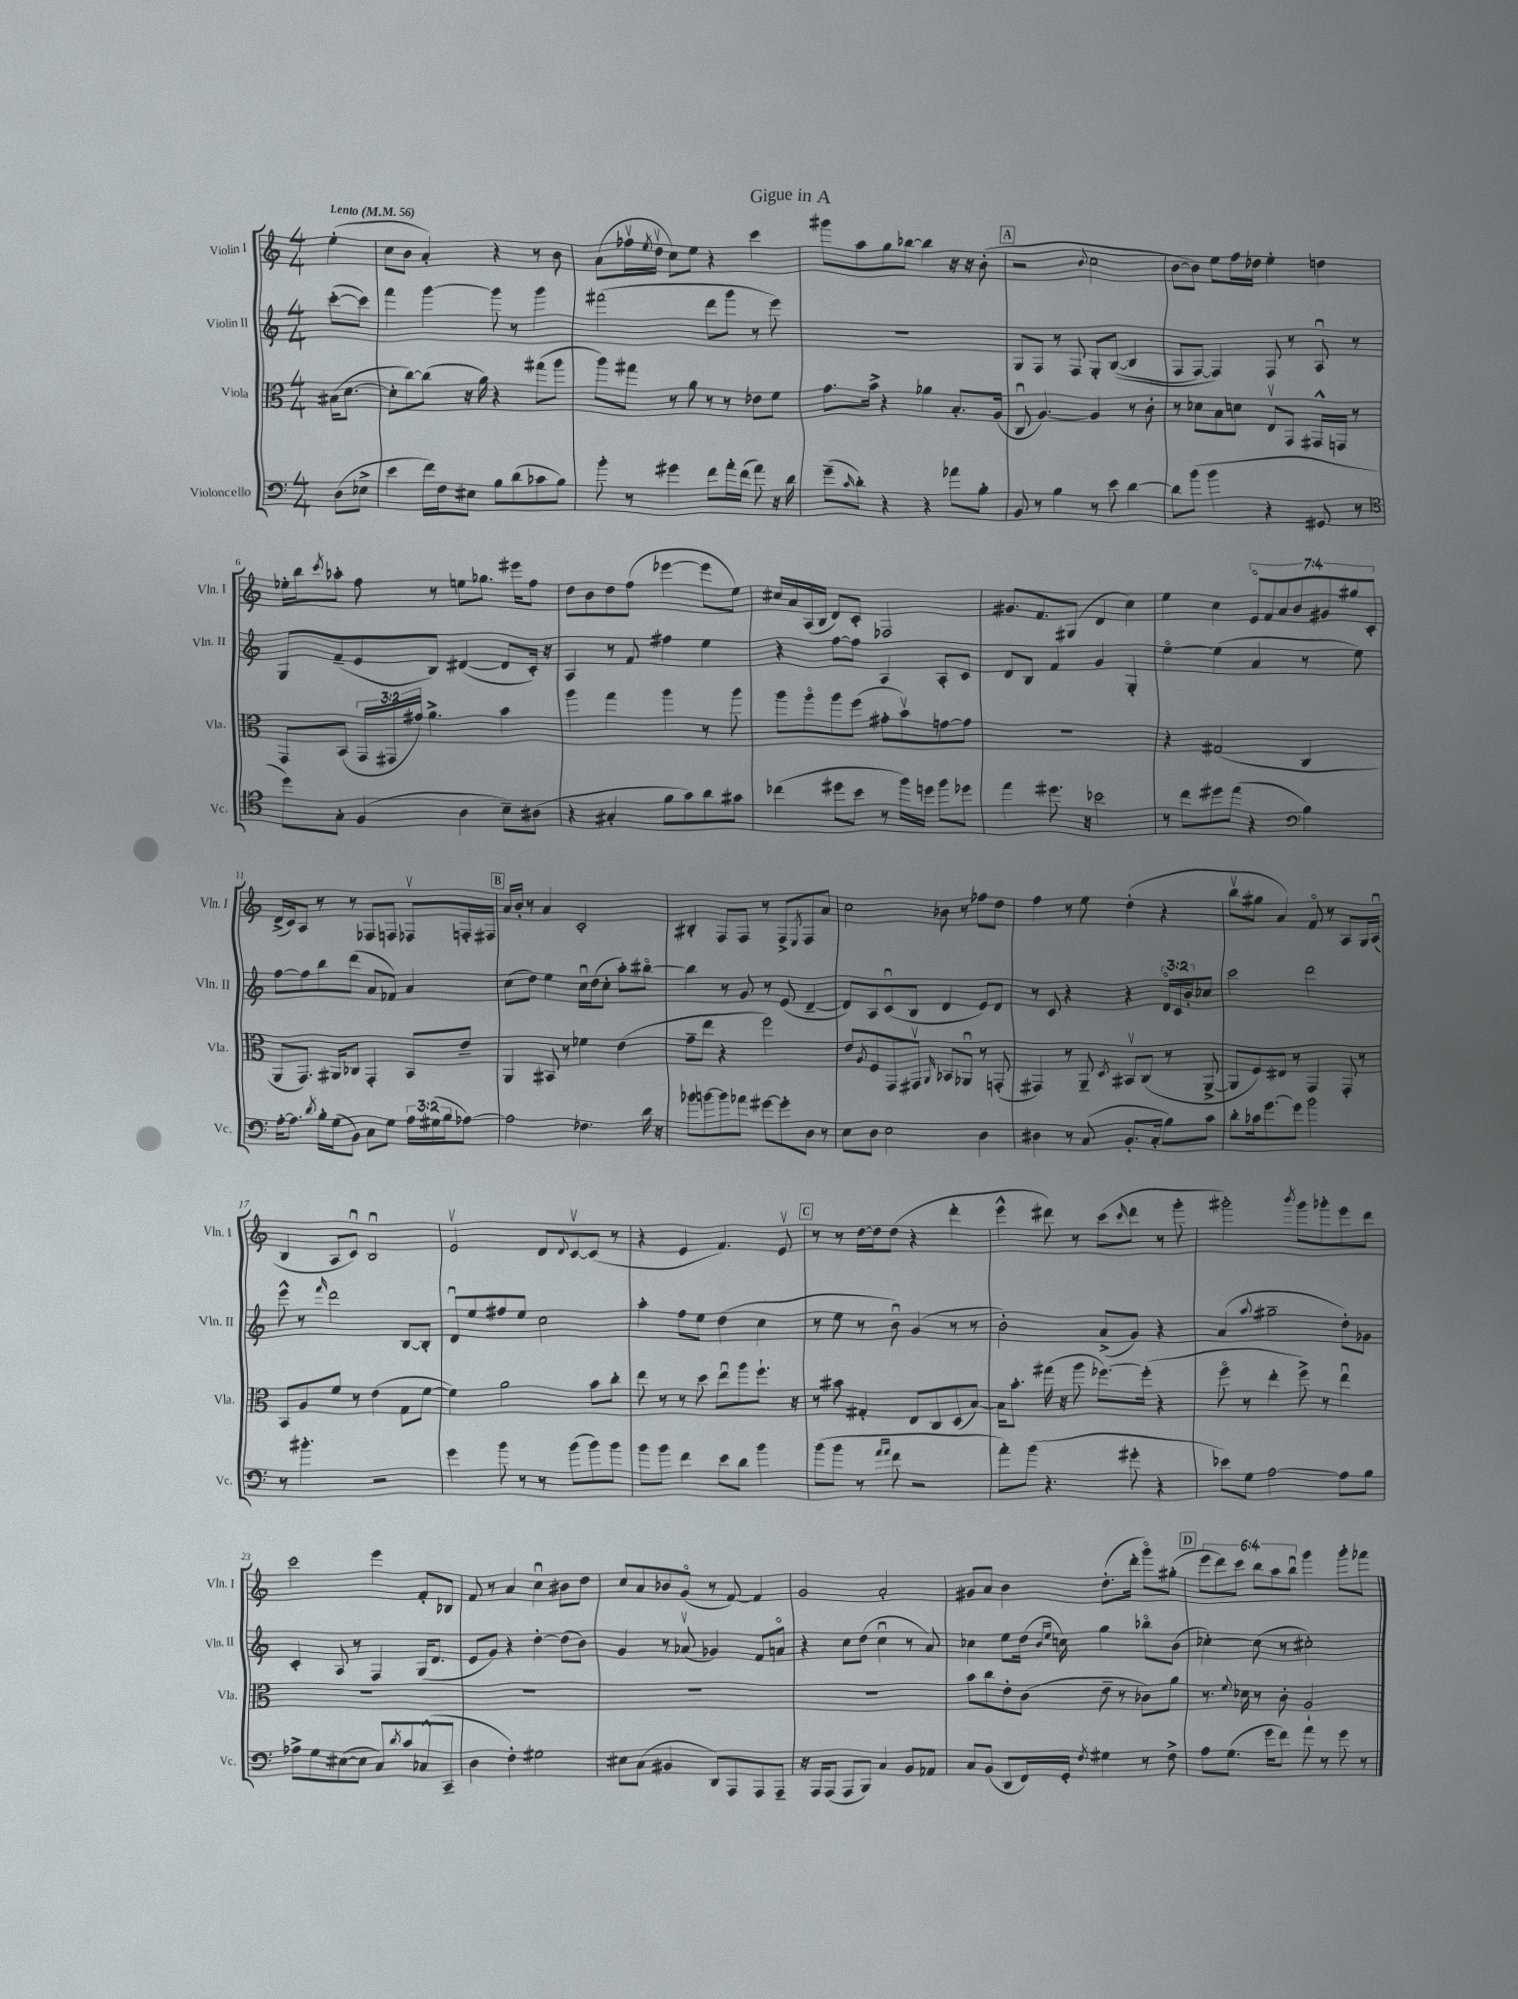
\header { title = "Gigue in A" }
<<
\new StaffGroup <<
\new Staff = "s0" \with { instrumentName = "Violin I" shortInstrumentName = "Vln. I" } {
    \clef treble \key c \major \numericTimeSignature \time 4/4 \override Staff.TupletNumber.text = #tuplet-number::calc-fraction-text \partial 4 \tempo "Lento" 4 = 56
    e''4-.( |
    c''8 b'8 a'4-.) r4 r8 b'8 |
    a'8( fes''16\upbow \acciaccatura { e''8 } d''16\upbow c''8) e''8 r4 c'''4 |
    gis'''8 a''8 g''8 bes''8~ bes''4 r16 r16 b'8-.( |
    \mark \markup { \box "A" } r2 \appoggiatura { b'8 } c''2 |
    b'8~ b'8) e''8 f''16 des''16 e''4-. d''4 |
    ees''16-. b''16 \acciaccatura { c'''8 } aes''8-. f''8 r8 e''8 ges''8. eis'''16 f''8 |
    d''8 b'8 d''8 f''8( ees'''4~ ees'''8 e''8) |
    cis''16 a'16 a16( b16 d'8) c'8-. fes2 |
    gis'8. f'8. gis8( d'4 c''4) |
    e''4 c''4 \tuplet 7/4 { e'8\flageolet f'8 a'8 b'8 gis'8 gis''8 c'8-. } |
    d'16->( c'16) a8 r8 r8 fes8 f8 fes8\upbow f16-. fis16 |
    \mark \markup { \box "B" } a'16 b'16-. r8 a'4 c'2-. |
    bis4-. f8 f8 r8 f8-> \acciaccatura { e8 } f8 a'8 |
    c''2 bes'8 r8 fes''8 d''8 |
    f''4 r8 e''8 d''4-.( r4 |
    b''8\upbow gis''8 a'4) f'8\flageolet r8 a8 g16 a16\downbow( |
    b4 a8 c'8\downbow) b2\downbow |
    e'2\upbow d'8 \appoggiatura { d'8 } c'8~\upbow c'8( r8 |
    r4 e'4 f'4.) e'8\upbow |
    \mark \markup { \box "C" } r8 r8 d''16~ d''16 d''8( r4 d'''4-. |
    e'''4-^ dis'''8) r8 c'''8( \grace { c'''16 } dis'''8 r8 g'''8-. |
    gis'''2-.) \acciaccatura { b'''8 } gis'''8 ges'''8-. e'''8 d'''8 |
    c'''2 e'''4 f'8-. bes8 |
    f'8 r8 a'4 c''4\downbow bis'8 d''8 |
    c''8 a'8 bes'8 g'8\flageolet( r8 f'8~) f'4 |
    g'2 a'2-. |
    gis'8 a'8 b'4 d''8.-.( d'''16-. g'''8\flageolet) gis''8-.( |
    \mark \markup { \box "D" } \tuplet 6/4 { e'''8 d'''8) c'''8 b''8 a''8 b''8\downbow } g'''4 g'''8-. fes'''8 \bar "|." |
}
\new Staff = "s1" \with { instrumentName = "Violin II" shortInstrumentName = "Vln. II" } {
    \clef treble \key c \major \numericTimeSignature \time 4/4 \override Staff.TupletNumber.text = #tuplet-number::calc-fraction-text \partial 4
    c'''8~-.( c'''8) |
    f'''4 g'''4~ g'''8 r8 g'''4 |
    fis'''2( d'''8 g'''8 r8 e'''8) |
    R1 |
    \mark \markup { \box "A" } g8 f8 r8 f8 g8-. b8~(\( b4 |
    f8 f8~) f4\) f8 r8 a8\downbow r8 |
    g8 f'8--( e'8 b8) dis'4~( dis'8 c'16-.) r16 |
    a4 r8 f'8 fis''4 e''4 |
    r4 f''8~ f''8 a4 a8-. c'8 |
    d'8 b8 f'4 g'4 g4-. |
    e''4~\flageolet e''4( a'4 r8 e''8) |
    f''8~ f''8 b''8 d'''8( a'8 fes'8) a'4 |
    \mark \markup { \box "B" } c''8( d''8) e''4 c''16\downbow d''16( c''8-. a''8-.) bis''8~\flageolet |
    bis''4 r8 g'8 r8 e'8( d'4~-- |
    d'8) a8 c'8\downbow( b8 d'4 e'8) d'8 |
    r8 c'8 r4 r4 \tuplet 3/2 { d'16\flageolet c'16 b'16-. } ces''8 |
    c'''2 d'''2 |
    e'''8-^ r8 \grace { f'''16 } d'''2 b8~ b8-. |
    d'8\downbow e''8 fis''8 e''8 c''2 |
    a''4-. f''8 e''8 d''4( c''4 |
    \mark \markup { \box "C" } r8 e''8 r8 b'8\downbow) g'4( r8 r8 |
    b'2-.) a'8->( g'8) r4 |
    a'4( \appoggiatura { a''8 } gis''2-- d''8-.) ges'8 |
    c'4-. a8 r8 f4 g16( d'8. |
    e'8 g'8) r4 d''4~-. d''8( b'8) |
    g'4 r8 aes'8\upbow( ges'4) f'8 a'8\flageolet |
    r4 c''8 d''8( c''4\downbow r8 a'8) |
    ces''4 e''8 d''16( \grace { b'16 e''16 } c''16) g''4 bes''8\flageolet b'8( |
    \mark \markup { \box "D" } ces''4~-.) ces''8( r8 cis''2-.) \bar "|." |
}
\new Staff = "s2" \with { instrumentName = "Viola" shortInstrumentName = "Vla." } {
    \clef alto \key c \major \numericTimeSignature \time 4/4 \override Staff.TupletNumber.text = #tuplet-number::calc-fraction-text \partial 4
    bis16( d'8.~ |
    d'8-. c''8~) c''8( r16 a'16) r4 gis''8( a''8 |
    a''8) gis''8 r8 a'8 r8 r8 ees'8 f'8 |
    g'8. b'16-> r4 aes'4 b8.-. a16( |
    \mark \markup { \box "A" } c8\downbow a4.~) a4 r8 c'8-. |
    r8 des'8 b8 d'8 e8\upbow g,8 gis,16-^ g,16 r8 |
    g,8 b,8( \tuplet 3/2 { g,16 gis,16 gis'16) } a'4.-> b'4 |
    a''4 g''4 a''4 r8 a''8 |
    a''8 a''8\flageolet a''8 f''8( gis'8-. b'8\upbow) g'8~ g'8 |
    R1 |
    r4 gis2( c4 |
    a,8 g,8.) ais,16 ces8 g,4-. b,8 e'8-- |
    \mark \markup { \box "B" } a,4 bis,8 r8 fes'4 e'4( |
    g'8-- e''8 r4 f''2) |
    e'8 \acciaccatura { a8 } f8 g,8 gis,8\upbow \grace { a,16 } bes,8 aes,8\downbow r8 g,8-.( |
    gis,4) r8 a,8-- \acciaccatura { d8 } bis,8\upbow c8( r8 a,8~-> |
    a,8 f8) eis8 r8 g,4 g,8-. r8 |
    b,8 a8 f'8 r8 e'4( g8 f'8~ |
    f'4) a'2 b'8 c''8-. |
    e''8 r8 r8 d''8 e''8\downbow a''8 f''8.-! r16 |
    \mark \markup { \box "C" } r8 bis'8 gis4-. e8 c8 d8( b8~) |
    b16 b'8.-. gis''16( r16 a''8 fes''8.~) fes''16-.( r4 |
    f''8\flageolet r8 e''4-. f''8->) r8 e''4\downbow |
    R1 |
    R1 |
    R1 |
    R1 |
    b'8 c''8 e'8-. c'8( e'8-- r8 ces'8) a'8 |
    \mark \markup { \box "D" } r8. \appoggiatura { f'8 } des'16 r8 c'8-. a2-! \bar "|." |
}
\new Staff = "s3" \with { instrumentName = "Violoncello" shortInstrumentName = "Vc." } {
    \clef bass \key c \major \numericTimeSignature \time 4/4 \override Staff.TupletNumber.text = #tuplet-number::calc-fraction-text \partial 4
    d8( ees8-> |
    e'4 f'16) f16 eis8 b8 d'8( ces'8 b8) |
    b'8-. r8 gis'4 f'8 a'16-. f'16( a'8) r16 d'16 |
    g'8--( \grace { c'16 } d'8-.) r4 r4 aes'8 b8-. |
    \mark \markup { \box "A" } b,8 r8 b4 r8 e'8 d'4~ |
    d'8 b'8( b'4 r4 gis,8 r8 |
    \clef tenor d''8) g8-. f4( a4 b8--) ais8( |
    r4 gis4-. f'8 g'8) a'8 gis'8 |
    ces''4( dis''8 b'8 r8 f''16) d''16 f''8 des''8 |
    e''4 dis''8. r16 bes'2 |
    r8 c''8 dis''8 e''8( r4 \clef bass b4) |
    a16~-. a8. \acciaccatura { d'8 } b16-. g16( b,8) c8 g8 \tuplet 3/2 { a16 gis16( b16 } aes8~) |
    \mark \markup { \box "B" } aes2 fes4. d'16 r16 |
    bes'8 b'8~ b'8 aes'8 gis'8~ gis'8-. d8 r8 |
    e8 d8 e2 d4 |
    dis4 r8 c8( b,8.-. c16-. b8) c'8 |
    d'8-. ces'16 g'8.~ g'8 b'2 |
    r8 bis'4.-. r2 |
    g'4 b'8 r8 r8 b'8( b'8) b'8 |
    b'8 b'8 f'4 e'8 d'8 b'4 |
    \mark \markup { \box "C" } b'8( b'8 r8 \grace { a'16 a'16 } f'8 r2 |
    a'8-.) b'8( r4. gis'8-. r4 |
    ees'8) g8 a2~ a8 b8 |
    aes8-> g8 eis8~( eis8 c8) \acciaccatura { d'8 } c'8 ces8-^( c,8-- |
    d4 f4-.) gis2 |
    eis8 c8( bis,4 d,8) a,,8 a,,8 a,,8-- |
    r16 a,,16 a,,8( a,,8 b,,8) c4 b,8 aes,8 |
    c8 b,8( d,8 f,16) g,16-. \acciaccatura { f8 } gis4 r8 f8-> |
    \mark \markup { \box "D" } a8 g8.( g'16 f'8) a'8 r8 g'8 r8 \bar "|." |
}
>>
>>
